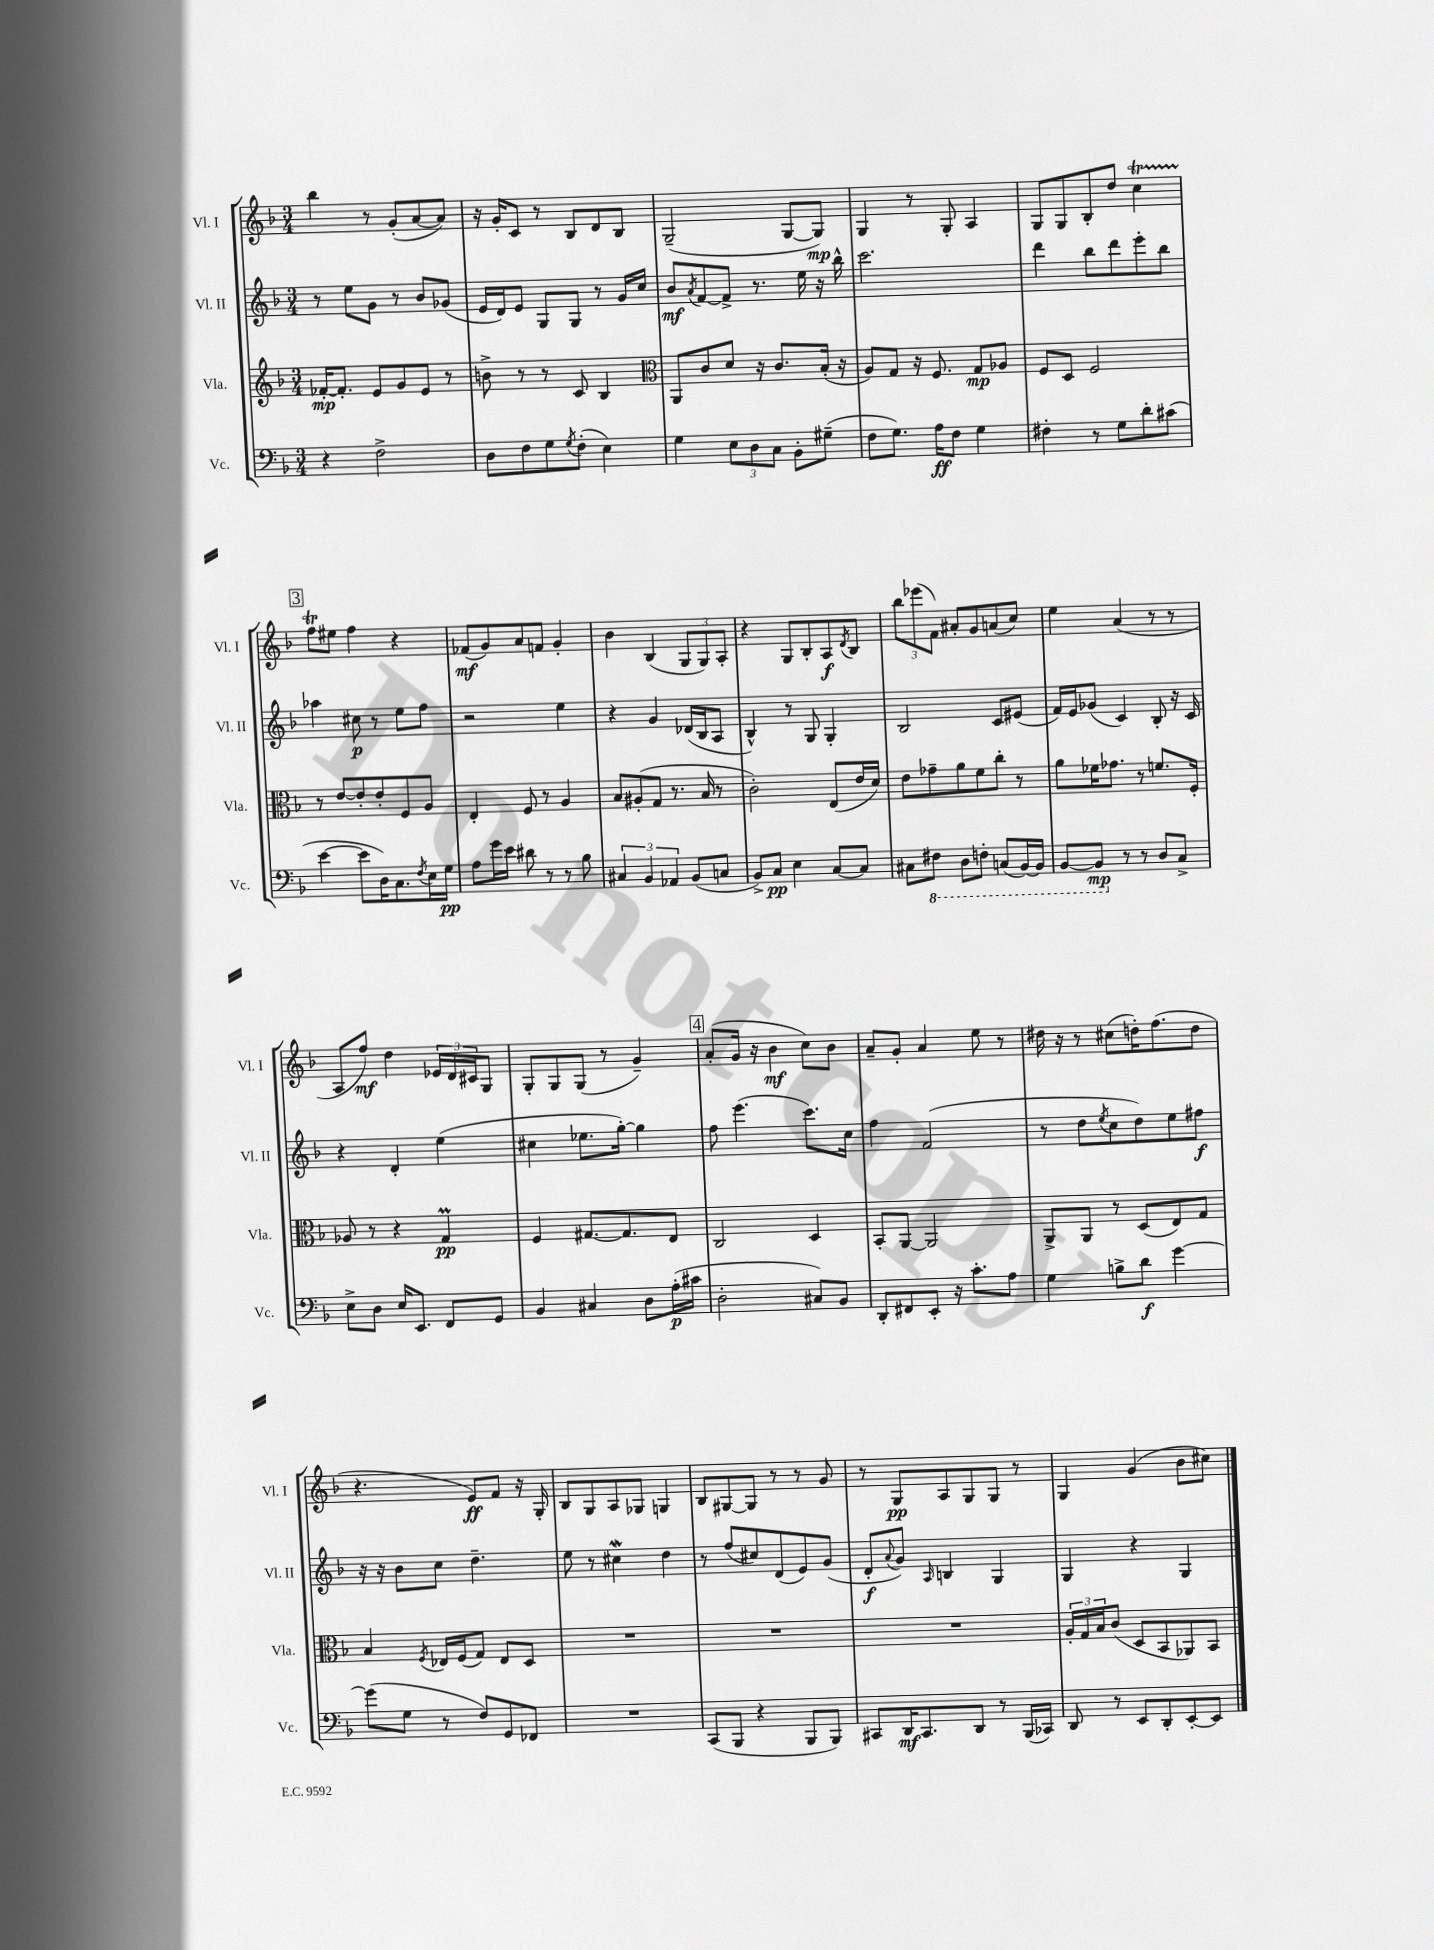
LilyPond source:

<<
\new StaffGroup <<
\new Staff = "s0" \with { instrumentName = "Vl. I" shortInstrumentName = "Vl. I" } {
    \clef treble \key f \major \numericTimeSignature \time 3/4
    bes''4 r8 g'8-.( a'8~ a'8) |
    r16 g'16-. c'8 r8 bes8 d'8 bes8 |
    g2--( g8~ g8\mp) |
    g4 r8 g8-. a4 |
    g8 g8 bes8-. d''8 c''4\startTrillSpan |
    \mark \markup { \box "3" } f''8 eis''8\stopTrillSpan f''4 r4 |
    fes'8\mf( g'8) a'8 f'8 g'4-. |
    bes'4 bes4( \tuplet 3/2 { g8 g8) a8-. } |
    r4 g8 bes8-. a8\f \acciaccatura { d'8 } bes8 |
    \tuplet 3/2 { bes''8 ees'''8( f'8) } ais'8-. g'8 a'8( c''8) |
    e''4 a'4( r8 r8 |
    a8 f''8\mf) d''4 \tuplet 3/2 { ees'16 d'16 cis'16 } g8 |
    g8-. g8 g8( r8 g'4--) |
    \mark \markup { \box "4" } a'8-.( g'16 r16 bes'4\mf c''8) bes'8 |
    a'8-- g'8-. a'4 e''8 r8 |
    dis''16 r16 r8 cis''8( d''16-.) f''8.( d''8 |
    r4. e'8\ff) f'8 r16 g16-. |
    bes8 g8 a8 ges8 g4 |
    bes8 gis8~ gis8 r8 r8 g'8 |
    r8 g8\pp a8 g8 g8 r8 |
    g4 g'4( bes'8 cis''8) \bar "|." |
}
\new Staff = "s1" \with { instrumentName = "Vl. II" shortInstrumentName = "Vl. II" } {
    \clef treble \key f \major \numericTimeSignature \time 3/4
    r8 e''8 g'8 r8 bes'8 ges'8( |
    e'16 d'16) e'8 g8 g8 r8 g'16 c''16 |
    bes'8\mf \acciaccatura { a'8 } f'8~ f'8-> r8. e''16 r16 bes''16-^ |
    c'''2. |
    d'''4 bes''8 d'''8 e'''8-. bes''8 |
    \mark \markup { \box "3" } aes''4 cis''8\p r8 e''8 f''8 |
    r2 e''4 |
    r4 g'4 des'16( bes16 a8 |
    bes4-^) r8 g8 g4-. |
    bes2 c'8 eis'8( |
    f'16) e'16 ges'8( c'4) bes8-. r16 c'16 |
    r4 d'4-. e''4( |
    cis''4 ees''8. g''16~-.) g''4 |
    \mark \markup { \box "4" } f''8 e'''4.( c'''8.) c''16 |
    f''4 f'2( |
    r8 d''8 \acciaccatura { e''8 } c''8 d''8) e''8 fis''8\f |
    r16 r16 bes'8 c''8 d''4.-- |
    e''8 r8 cis''4\mordent d''4 |
    r8 f''8( cis''8) d'8( e'8) g'8( |
    d'8-.\f \appoggiatura { a'8 } g'8) \grace { a16 } b4 g4 |
    g4 r4 g4 \bar "|." |
}
\new Staff = "s2" \with { instrumentName = "Vla." shortInstrumentName = "Vla." } {
    \clef treble \key f \major \numericTimeSignature \time 3/4
    fes'16~-.\mp fes'8.-. e'8 g'8 e'8 r8 |
    b'8-> r8 r8 c'8 bes4 |
    \clef alto a,8 c'8 d'8 r16 c'8. bes16-.( r16 |
    a8) g8 r16 f8. g8\mp aes8 |
    f8 d8 f2 |
    \mark \markup { \box "3" } r8 e'8~ e'8-. e'8-. f8 a8 |
    e4-. f8 r8 a4 |
    bes8 ais8-.( g8 r8. bes16 r8 |
    c'2-.) e8( e'16 d'16) |
    e'8 ges'8-- a'8 f'8 c''8-. r8 |
    a'8 fes'16 ges'8. r8 f'8. f16-. |
    aes8 r8 r4 g4\prall\pp |
    f4 gis8.~ gis8. e8 |
    \mark \markup { \box "4" } c2 d4 |
    bes,8-. a,8~ a,2 |
    a,8-> a,8 r8 d8( e8) g8 |
    bes4 \acciaccatura { f8 } ees16 f16( g8) ees8 d8 |
    R2. |
    R2. |
    R2. |
    \tuplet 3/2 { a16-. g16 bes16 } c'8( d8 bes,8 aes,8) bes,8 \bar "|." |
}
\new Staff = "s3" \with { instrumentName = "Vc." shortInstrumentName = "Vc." } {
    \clef bass \key f \major \numericTimeSignature \time 3/4
    r4 f2-> |
    d8 f8 g8 \acciaccatura { g8 } f8-.( e4) |
    g4 \tuplet 3/2 { e8 d8 c8 } bes,8-. gis8--( |
    f8 g8.) a16\ff f8 g4 |
    fis4-. r8 g8 d'8-. cis'8( |
    \mark \markup { \box "3" } e'4~ e'8 d16) c8. \acciaccatura { f8 } e16 g16\pp |
    a8 g'16 e'16 dis'8 r8 r8 bes8 |
    \tuplet 3/2 { cis4 bes,4 aes,4 } bes,8( c8 |
    bes,8->) c8\pp e4 c8~ c8 |
    cis8 \ottava #-1 fis,8 d,8 f,8-. c,!8( bes,,16~) bes,,16 |
    bes,,8~ bes,,8\mp \ottava #0 r8 r8 d8 c8-> |
    e8-> d8 e16 e,8. f,8 g,8 |
    bes,4 cis4 d8 a16-.\p( cis'16 |
    \mark \markup { \box "4" } d2-. cis8) bes,8 |
    d,8-. fis,8 e,8-. r16 c'8.-. a8 |
    g4 b8-> d'8\f g'4~ |
    g'8( g8 r8 f8) g,8 fes,8 |
    R2. |
    c,8( bes,,8 r4 bes,,8 bes,,8) |
    cis,8 d,16\mf cis,8. d,8 r8 bes,,16( ces,16) |
    d,8 r8 e,8 d,8-. e,8~-. e,8 \bar "|." |
}
>>
>>
\layout { \context { \Score \remove "Bar_number_engraver" } }
